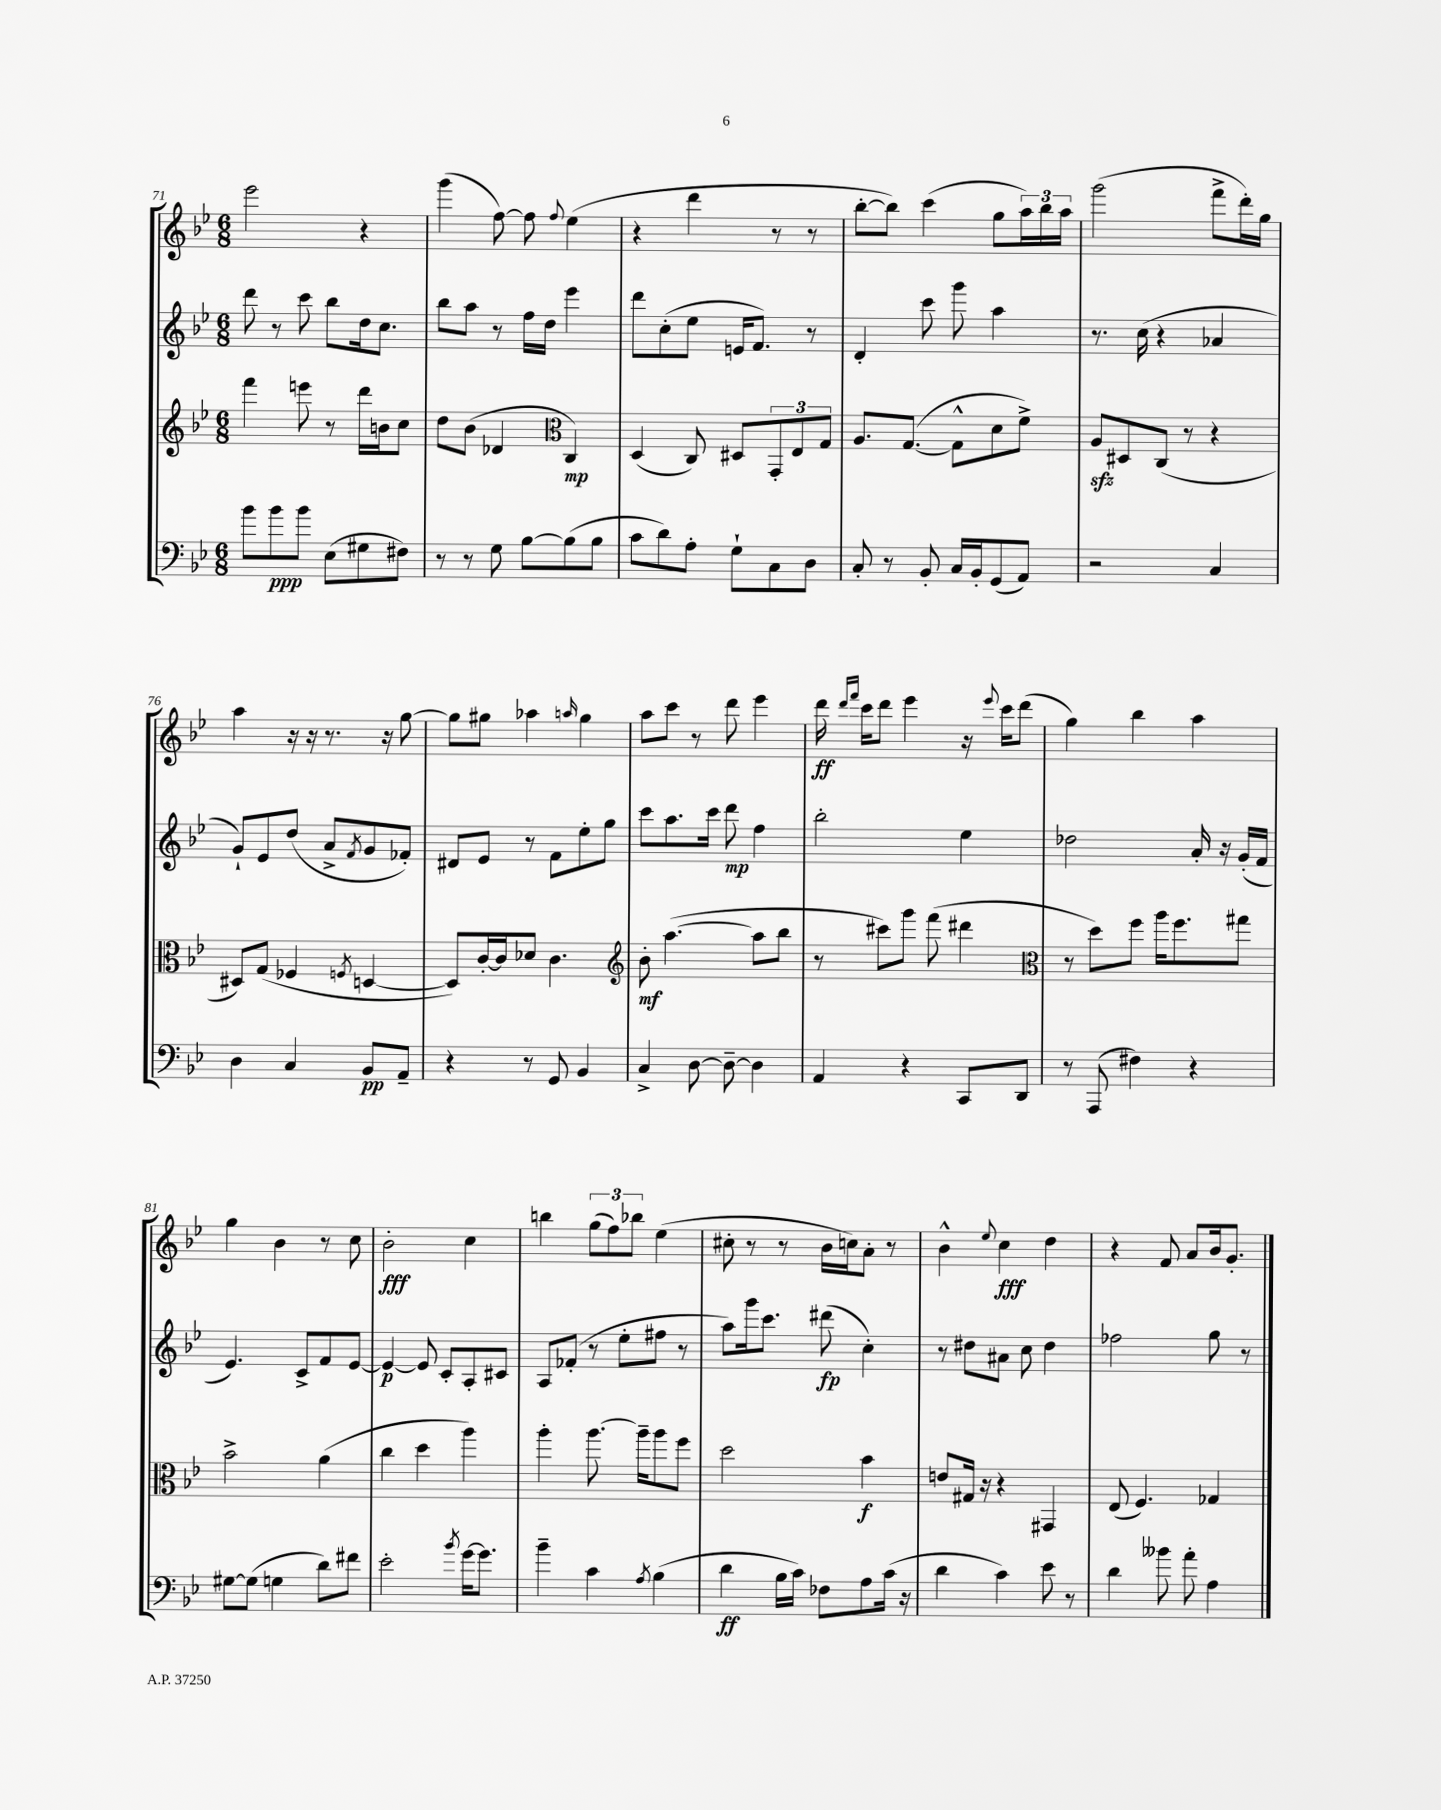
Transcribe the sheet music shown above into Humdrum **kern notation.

**kern	**kern	**kern	**kern
*staff4	*staff3	*staff2	*staff1
*clefF4	*clefG2	*clefG2	*clefG2
*k[b-e-]	*k[b-e-]	*k[b-e-]	*k[b-e-]
*M6/8	*M6/8	*M6/8	*M6/8
8b-\L	4fff\	8ddd\	2eee-\
8b-\	.	8r	.
8b-\J	8eee\	8ccc\	.
(8E-\L	8r	8bb-\L	.
8G#\	16ddd\LL	16dd\k	4r
.	16b\J	8.cc\J	.
8F#\J)	8cc\J	.	.
=	=	=	=
8r	8dd\L	8bb-\L	(4ggg\
8r	(8b-\J	8aa\J	.
8G\	4d-/	8r	[8ff\)
[8B-\L	.	16ff\LL	8ff\]
.	.	16dd\JJ	.
*	*clefC3	*	*
.	.	.	8qqff/
(8B-\]	4C/)	4eee-\	(4ee-\
8B-\J	.	.	.
=	=	=	=
8c\L	(4D/	8ddd\L	4r
8d\)	.	(8cc'\	.
8A'\J	8C/)	8ee-\J	4ddd\
8G`\L	8D#/L	16e/LK	.
.	.	8.f/J)	.
8C\	12GG'/	.	8r
.	12E-/	.	.
8D\J	.	8r	8r
.	12G/J	.	.
=	=	=	=
8C'/	8.A/L	4d'/	[8bb-'\L
8r	.	.	8bb-\]J)
.	([8.G/J	.	.
8BB-'/	.	8ccc\	(4ccc\
16C/LL	8G^^\]L	8ggg\	.
16BB-'/J	.	.	.
(8GG/	8d\	4aa\	8gg\L
8AA/J)	8f^\J)	.	24aa\L)
.	.	.	24bb-\
.	.	.	24aa\JJ
=	=	=	=
2r	8A/L	8.r	(2ggg\
.	8D#/	.	.
.	.	(16cc\	.
.	(8C/J	4r	.
.	8r	.	.
4C/	4r	4a-/	8fff^\L
.	.	.	16ddd'\L)
.	.	.	16gg\JJ
=	=	=	=
4D\	8D#/L)	8g`/L)	4aa\
.	(8G/J	8e-/	.
4C/	4F-/	(8dd/J	16r
.	.	.	16r
.	.	8a^/L	8.r
.	8qF/	8qf/	.
8BB-/L	[4D/	8g/	.
.	.	.	16r
8AA~/J	.	8f-'/J)	[8gg\
=	=	=	=
4r	8D/]L)	8d#/L	8gg\]L
.	[16c'/L	8e-/J	8gg#\J
.	16c/]J	.	.
8r	8d-/J	8r	4aa-\
8GG/	4.c\	8f\L	.
.	.	.	16qqaa/
4BB-/	.	8ee-'\	4gg#\
.	.	8gg\J	.
=	=	=	=
*	*clefG2	*	*
4C^/	8b-'\	8ccc\L	8aa\L
.	([4.aa\	8.aa\	8ccc\J
[8D\	.	.	8r
.	.	16ccc\Jk	.
8D~\_	.	8ddd\	8ddd\
4D\]	8aa\]L	4ff\	4eee-\
.	8bb-\J	.	.
=	=	=	=
4AA/	8r	2bb-'\	16ddd\
.	.	.	16qqddd/LL
.	.	.	16qqfff/JJ
.	.	.	16ccc\LK
.	8ccc#\L)	.	8ddd\J
4r	8ggg\J	.	4eee-\
.	(8fff\	.	.
8CC/L	4ddd#\	4ee-\	16r
.	.	.	8qqeee-/
.	.	.	16ccc\LK
8DD/J	.	.	(8ddd\J
=	=	=	=
*	*clefC3	*	*
8r	8r	2dd-\	4gg\)
(8AAA/	8dd\L)	.	.
4F#\)	8ff\J	.	4bb-\
.	16aa\LK	.	.
.	8.ff\	.	.
4r	.	16a'/	4aa\
.	.	16r	.
.	8gg#\J	(16g'/LL	.
.	.	16f/JJ	.
=	=	=	=
[8G#\L	2b-^\	4.e-/)	4gg\
(8G#\]J	.	.	.
4G\	.	.	4b-\
.	.	8c^/L	.
8d\L)	(4a\	8f/	8r
8f#\J	.	[8e-/J	8cc\
=	=	=	=
2e-'\	4cc\	4e-/_	2b-'\
.	4dd\	8e-/]	.
.	.	8c'/L	.
8qb-/	.	.	.
[16g\LK	4aa\)	8A'/	4cc\
8.g\]J	.	.	.
.	.	8c#/J	.
=	=	=	=
4b-~\	4aa'\	8A/L	4bb\
.	.	(8f-'/J	.
4c\	[8.aa\	8r	(12gg\L
.	.	.	12ff\)
.	.	8ee-'\L	.
.	.	.	12bb-\J
.	16aa~\]LK	.	.
8qA/	.	.	.
(4B-\	8aa\	8ff#\J	(4ee-\
.	8ff\J	8r	.
=	=	=	=
4d\	2dd\	8aa\L)	8cc#'\
.	.	16ggg\k	8r
.	.	8.ccc\J	.
16B-\LL	.	.	8r
16c\JJ)	.	.	.
8F-\L	.	(8ddd#\	16b-\LL
.	.	.	16cc\J)
8A\	4b-\	4cc'\)	8a'\J
(16c\Jk	.	.	8r
16r	.	.	.
=	=	=	=
4d\	8e/L	8r	4b-^^\
.	16G#/Jk	8dd#\L	.
.	16r	.	.
.	.	.	8qqee-/
4c\)	4r	8a#\J	4cc\
.	.	8cc\	.
8e-\	4GG#/	4dd#\	4dd\
8r	.	.	.
=	=	=	=
4d\	(8E-/	2ff-\	4r
.	4.F/)	.	.
8b--\	.	.	8f/
8a'\	.	.	8a/L
4A\	4G-/	8gg\	16b-/k
.	.	.	8.g'/J
.	.	8r	.
==	==	==	==
*-	*-	*-	*-
